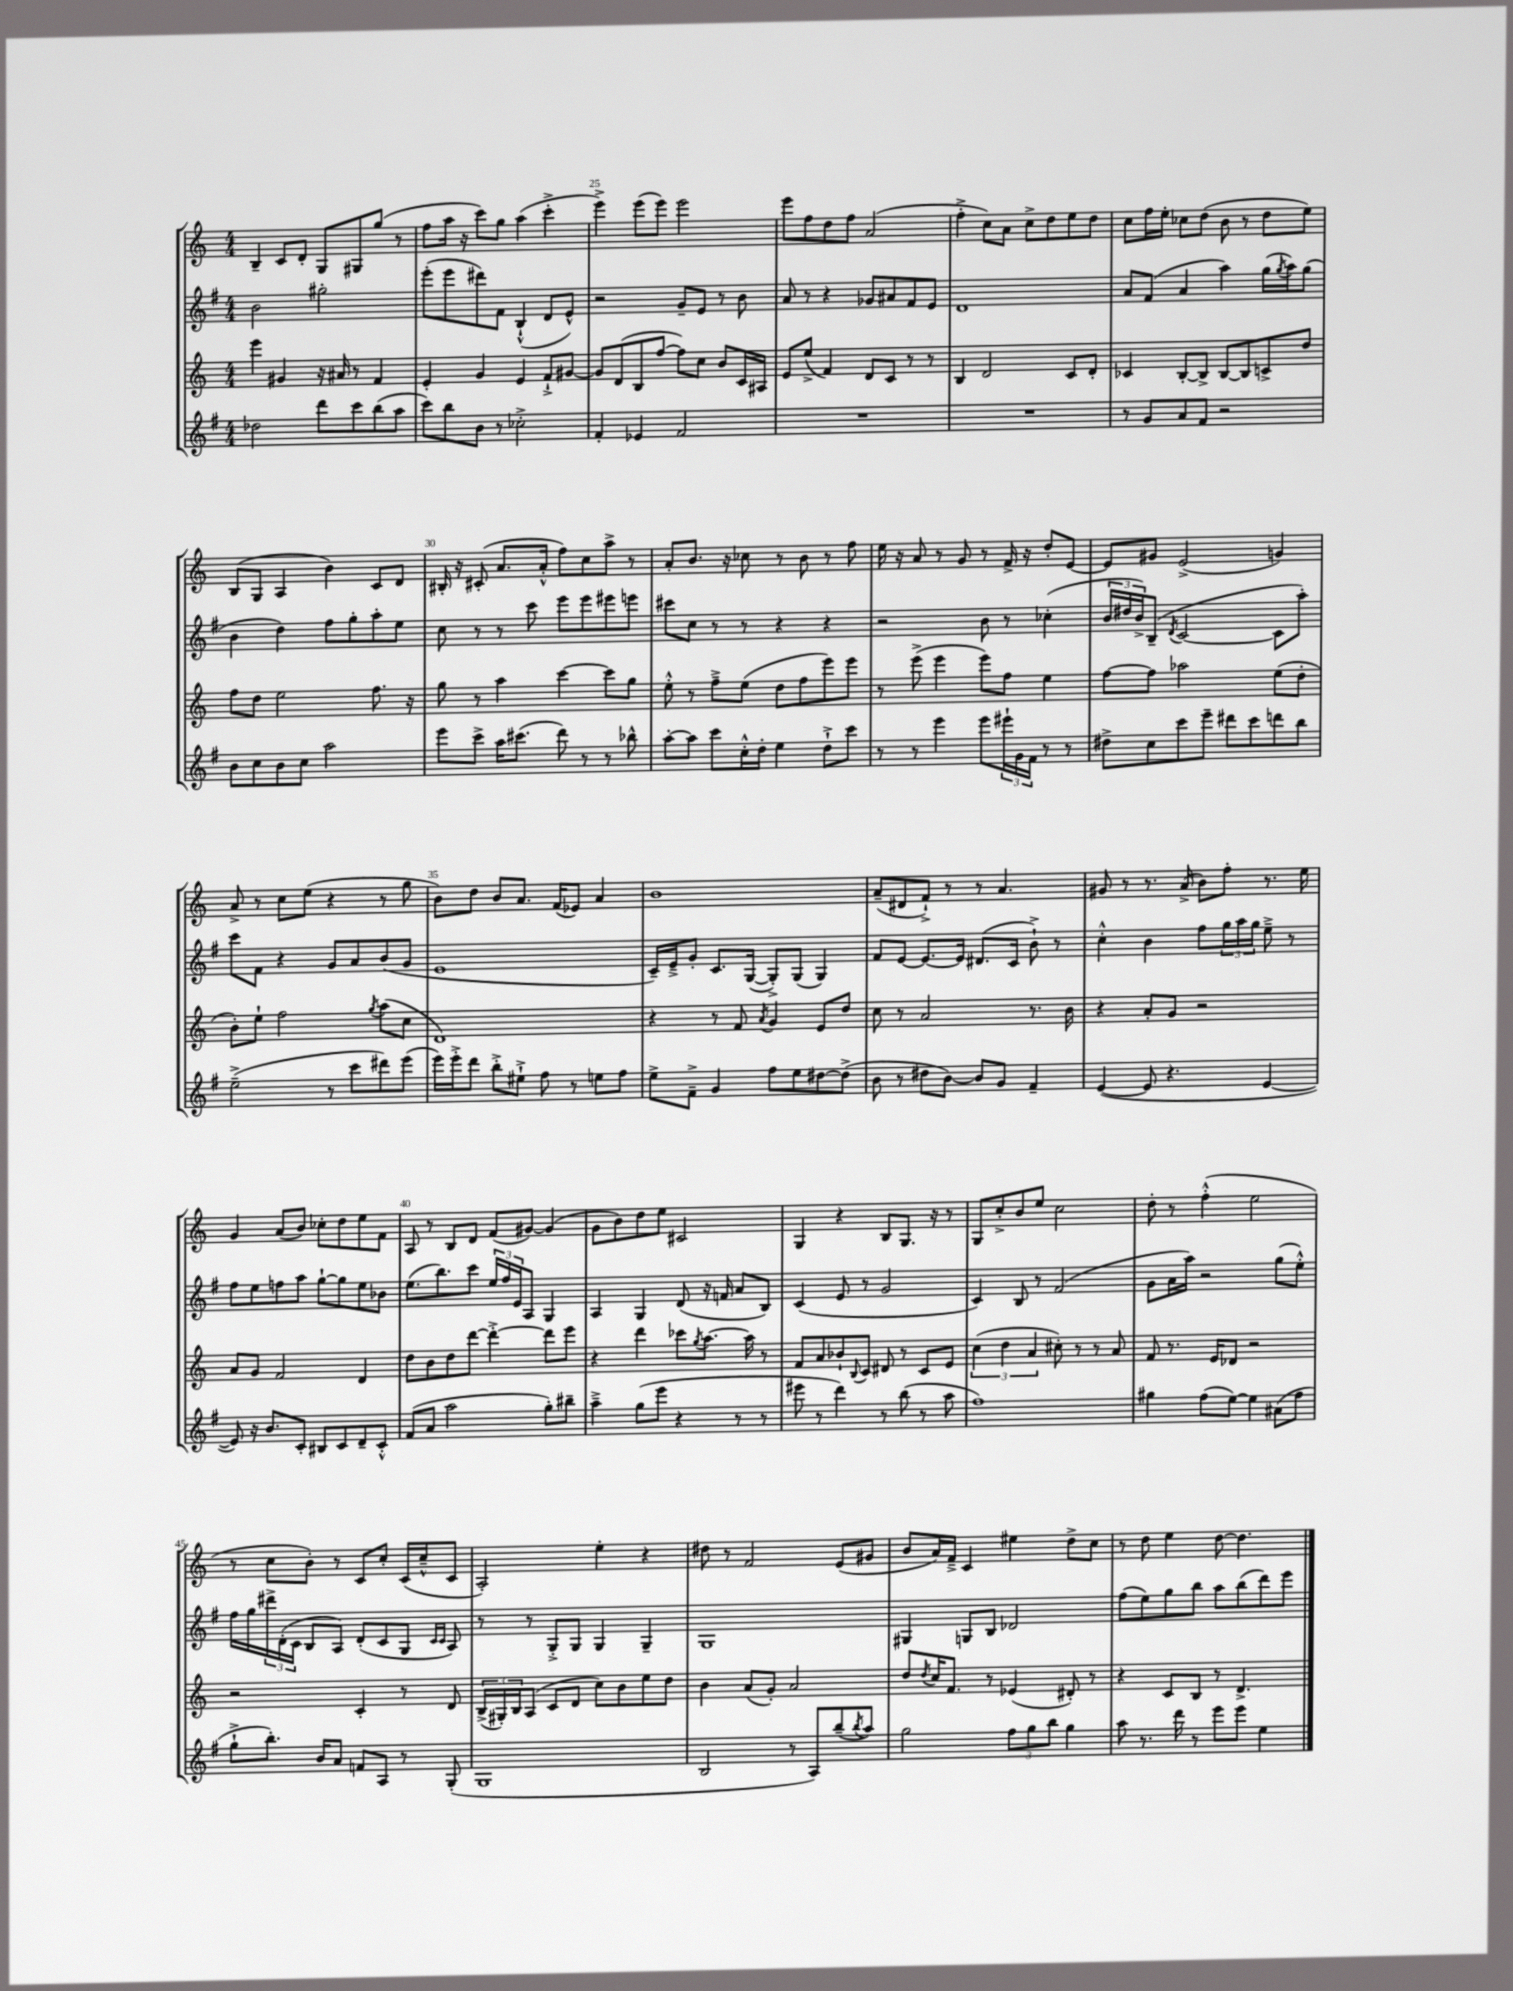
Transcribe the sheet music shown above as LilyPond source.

<<
\new StaffGroup <<
\new Staff = "s0" {
    \clef treble \key c \major \numericTimeSignature \time 4/4
    b4-- c'8 d'8-. g8 gis8 g''8( r8 |
    f''8 a''16 r16 c'''8) g''8 a''4( c'''4-.-> |
    e'''4->) e'''8( e'''8) e'''2 |
    e'''8 f''8 d''8 f''8 a'2( |
    f''4-.-> c''8) a'8 c''8-> d''8 e''8 d''8 |
    c''8 f''16 e''16-. ces''8 d''8( b'8 r8 d''8 e''8) |
    b8( g8 a4 b'4) c'8 d'8 |
    bis16-. r16 cis'8-.( a'8. a'16-.-^ f''8) c''8 a''8-> r8 |
    a'8-. b'8. r16 ces''8 r8 b'8 r8 f''8 |
    e''16 r16 a'8 r8 g'8 r8 f'16-> r16 d''8-. e'8~ |
    e'8 gis'8 e'2->( g'4) |
    a'8-> r8 c''8 e''8( r4 r8 g''8 |
    b'8) d''8 b'8 a'8. f'16( ees'8) a'4 |
    b'1 |
    a'8--( dis'8 f'8-!->) r8 r8 a'4. |
    gis'8 r8 r8. a'16->( b'8) f''8-. r8. e''16 |
    g'4 a'8( b'8) ces''8-. d''8 e''8 f'8 |
    a8 r8 b8 d'8 f'8( gis'8~) gis'4( |
    g'8 b'8) d''8 e''8 cis'2 |
    g4 r4 b8 g8. r16 r8 |
    g8 c''8-.-> b'8 e''8 c''2 |
    d''8-. r8 f''4-.-^( e''2 |
    r8 c''8 b'8-.) r8 c'8 c''8-. c'16( c''16---^ c'8 |
    a2-.) e''4-. r4 |
    dis''8 r8 f'2 e'8( gis'8 |
    b'8 a'16) f'16---> c'4 eis''4 d''8-> c''8 |
    r8 d''8 e''4 d''8~ d''4. \bar "|." |
}
\new Staff = "s1" {
    \clef treble \key g \major \numericTimeSignature \time 4/4
    b'2 gis''2-. |
    e'''8-.( e'''8 dis'''8) fis'8 b4-!-^( d'8 e'8-^) |
    r2 g'8-- e'8 r8 b'8 |
    a'8 r8 r4 ges'8 ais'8 fis'8 e'8 |
    d'1 |
    a'8 fis'8( a'4 a''4) g''16( \acciaccatura { g''8 } a''16) g''8( |
    b'4 d''4) fis''8 g''8-. a''8-. e''8 |
    c''8 r8 r8 c'''8 e'''8 e'''8 eis'''8 e'''8 |
    cis'''8 c''8 r8 r8 r4 r4 |
    r2 b'8 r8 ces''4-.( |
    \tuplet 3/2 { b'16 dis''16 b'16->) } b8--( \acciaccatura { d'8 } c'2~ c'8 a''8-.) |
    c'''8 fis'8 r4 g'8 a'8 b'8( g'8 |
    e'1 |
    c'16--) e'16---> g'8-. c'8. g16~( g8-.->) g8( g4) |
    fis'8 e'8~ e'8.~ e'16 dis'8.( c'16 b'8-!->) r8 |
    c''4-.-^ b'4 fis''8 \tuplet 3/2 { g''16 a''16 g''16 } e''8---> r8 |
    fis''8 e''8 f''8 a''8 g''8~-! g''8 e''8 bes'8 |
    e''8.( b''8.) c'''8 \tuplet 3/2 { e''16 fis''16 e'16 } a8 g4 |
    a4 g4 d'8( r16 f'16 a'8 b8) |
    c'4( e'8 r8 g'2 |
    c'4) b8 r8 fis'2( |
    g'8 a'16 a''16) r2 g''8( e''8-.-^) |
    fis''16 g''16 \tuplet 3/2 { dis'''16-> d'16-.( c'16 } b8 a8) d'8-.( c'8 g8 \grace { c'16 c'16 } a8) |
    r8 r8 g8-.-> g8 g4 g4-- |
    g1 |
    gis4 g8 b8 des'2 |
    fis''8( e''8) g''8 b''8 a''8 b''8( d'''8) e'''8 \bar "|." |
}
\new Staff = "s2" {
    \clef treble \key c \major \numericTimeSignature \time 4/4
    e'''4 gis'4 r16 ais'16 r8 f'4 |
    e'4-. g'4 e'4 f'8-!-> gis'8~ |
    gis'8 d'8( b8 f''8~ f''8) c''8 b'8 c'16 ais16 |
    e'8 e''8->( f'4) d'8 c'8 r8 r8 |
    b4 d'2 c'8 d'8-. |
    ces'4 b8~-. b8-> b8~ b8 c'8-> d''8 |
    f''8 d''8 e''2 f''8. r16 |
    g''8 r8 a''4 c'''4~ c'''8 g''8 |
    e''8-.-^ r8 f''8---> e''8( d''8 f''8 e'''8) e'''8 |
    r8 e'''8->( e'''4 e'''8) f''8 e''4 |
    f''8~ f''8 aes''2 e''8( d''8-. |
    b'8-.) e''8-! f''2 \acciaccatura { g''8 } a''8( c''8 |
    d'1) |
    r4 r8 f'8 \acciaccatura { a'8 } g'4 e'8 d''8 |
    c''8 r8 a'2 r8. b'16 |
    r4 a'8-. g'8 r2 |
    a'8 g'8 f'2 d'4 |
    d''8 b'8 d''8 d'''8~ d'''4~-.-> d'''8 e'''8 |
    r4 d'''4 ces'''8 \acciaccatura { g''8 } a''8.~ a''16 r8 |
    f'8 a'8 bes'8-! \appoggiatura { b8 } c'8 dis'8 r8 c'8 e'8 |
    \tuplet 3/2 { c''4( d''4 a'4 } cis''8-.) r8 r8 a'8 |
    f'8 r8. e'16 des'8 r2 |
    r2 c'4-. r8 d'8 |
    \tuplet 3/2 { b16->( gis16-.) b16 } a8( c'8 d'8 c''8) b'8 e''8 d''8 |
    b'4 a'8( g'8-.) a'2 |
    d''8 \acciaccatura { d''8 } c''16 f'8. r8 ees'4( dis'8-.) r8 |
    r4 c'8 b8 r8 d'4.-> \bar "|." |
}
\new Staff = "s3" {
    \clef treble \key g \major \numericTimeSignature \time 4/4
    des''2 d'''8 c'''8 b''8( a''8 |
    c'''8) b''8 b'8 r8 ces''2-.-> |
    fis'4-. ees'4 fis'2 |
    R1 |
    R1 |
    r8 g'8 a'8 fis'8 r2 |
    b'8 c''8 b'8 c''8 a''2 |
    e'''8 c'''8-> a''16 cis'''8.( d'''8) r8 r8 bes''8-^ |
    a''8~-. a''8 c'''8 c''16-.-^ d''16-. e''4 d''8-!-> c'''8 |
    r8 r8 e'''4 e'''8 \tuplet 3/2 { eis'''16-! g'16 fis'16 } r8 r8 |
    dis''8-> c''8 c'''8 e'''8-- dis'''8 c'''8 d'''8 b''8 |
    e''2--->( r8 c'''8 dis'''8) e'''8( |
    e'''16) e'''16-.-> d'''8 b''8-.-> eis''8-!-> fis''8 r8 e''8 fis''8 |
    e''8-> fis'8---> g'4 fis''8 e''8 dis''8~ dis''8->( |
    b'8 r8 dis''8 b'8~) b'8 g'8 fis'4-- |
    e'4~( e'8 r4. e'4~ |
    e'8) r16 b'8. c'8-. bis8 c'8 d'8-- c'8-.-^ |
    fis'8( a'8 a''2 g''8-.) bis''8-- |
    a''4---> g''8( e'''8 r4 r8 r8 |
    eis'''8 r8 d'''4) r8 b''8( r8 a''8 |
    fis''1) |
    gis''4 fis''8( e''8~) e''4 ais'8( fis''8 |
    g''8-!-> b''8.-.) b'16 a'8 f'8 a8 r8 g8-.( |
    g1 |
    b2 r8 a8) b''8--( \acciaccatura { b''8 } a''8) |
    g''2 \tuplet 3/2 { fis''8 g''8 b''8 } g''4 |
    a''8 r8. d'''16 r8 e'''8 e'''8 e''4 \bar "|." |
}
>>
>>
\layout { \context { \Score currentBarNumber = #23 \override BarNumber.break-visibility = ##(#f #t #t) barNumberVisibility = #(every-nth-bar-number-visible 5) } }
